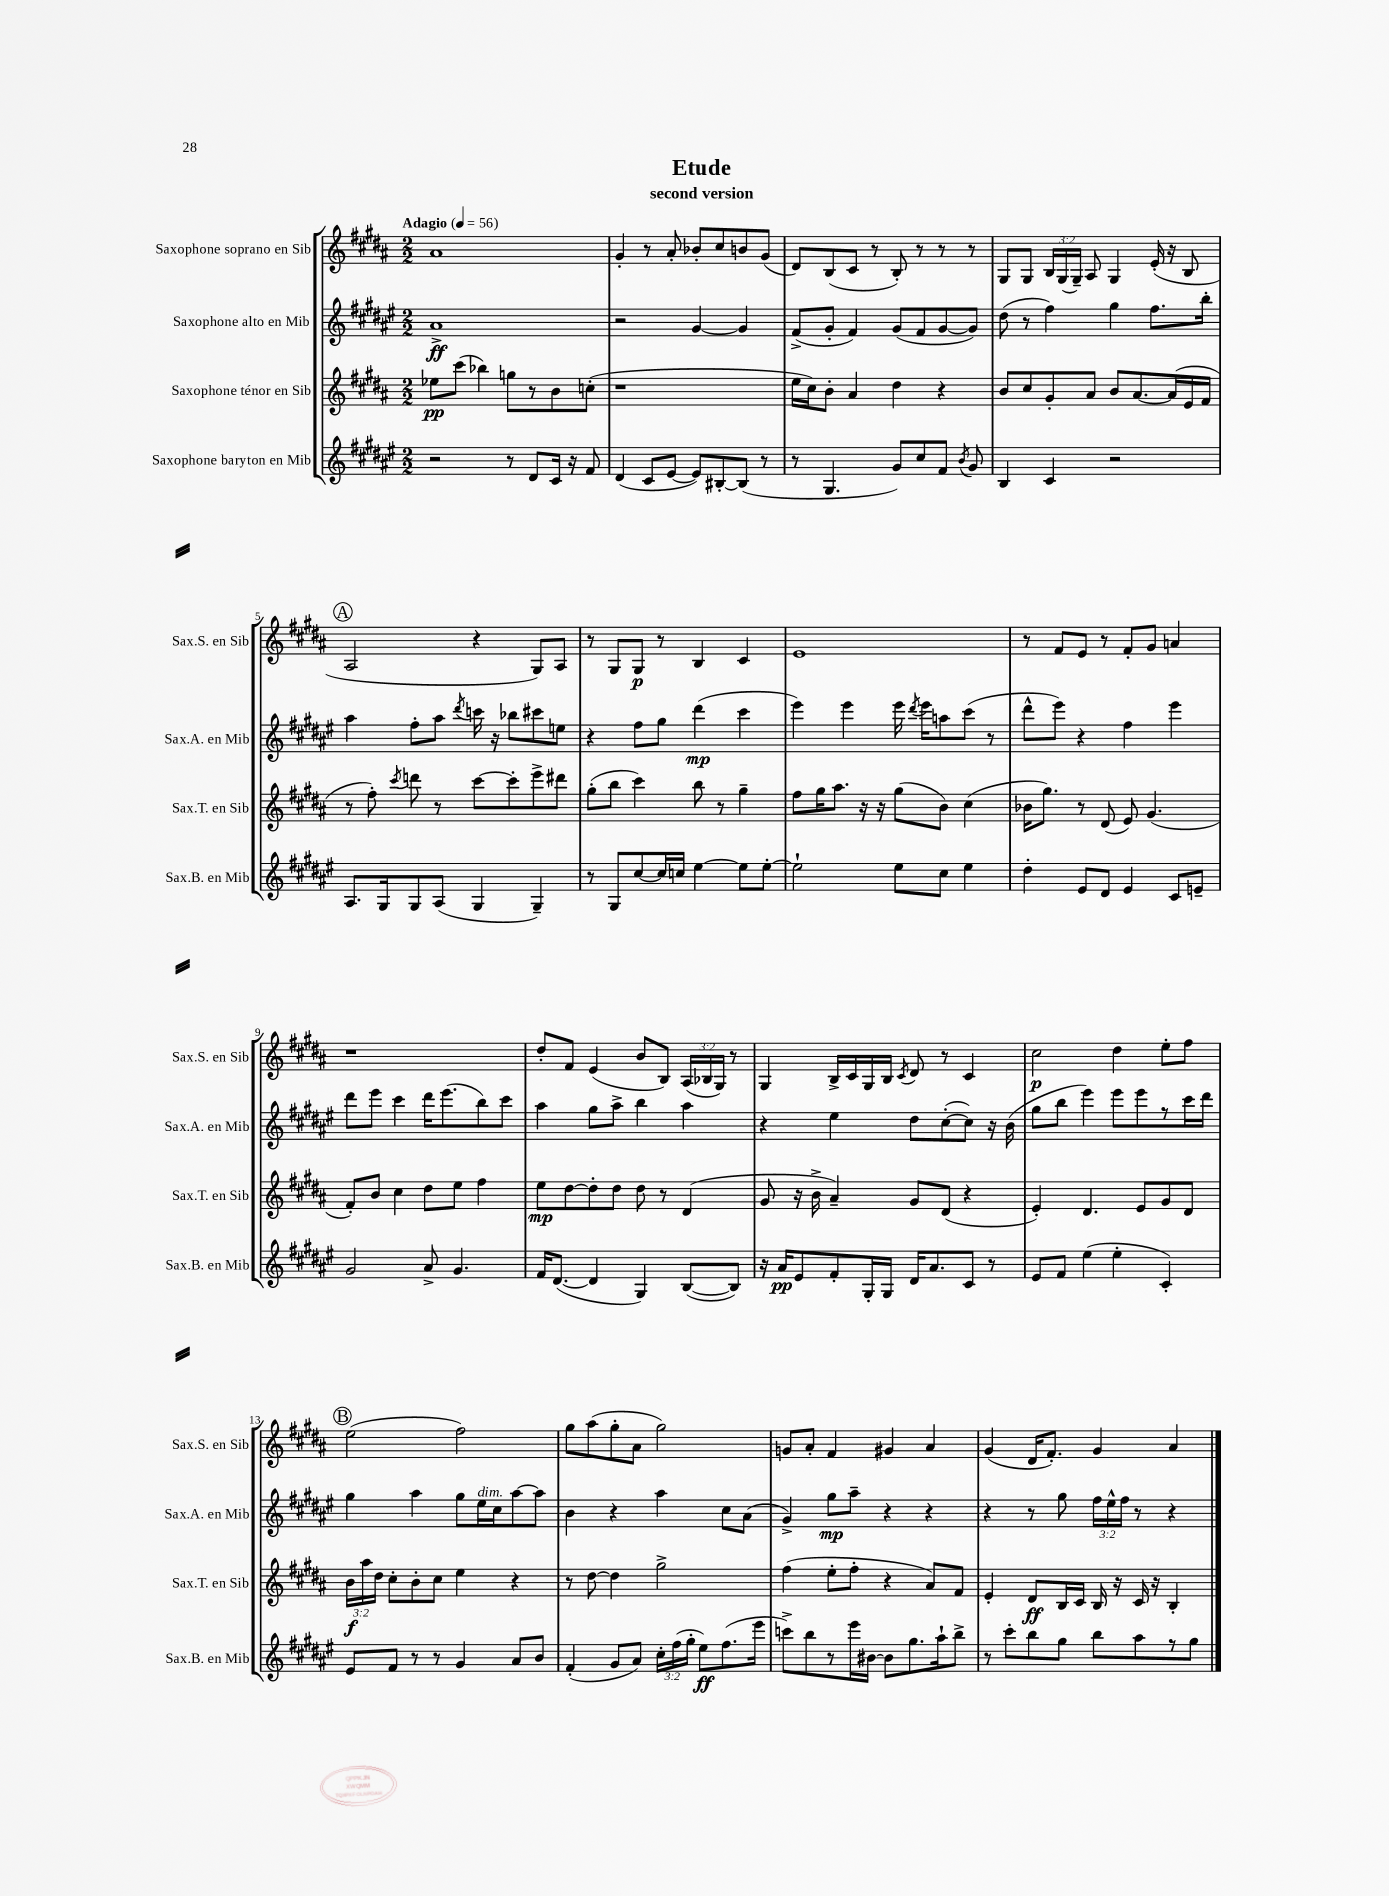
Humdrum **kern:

**kern	**dynam	**kern	**dynam	**kern	**dynam	**kern	**dynam
*part4	*part4	*part3	*part3	*part2	*part2	*part1	*part1
*staff4	*staff4	*staff3	*staff3	*staff2	*staff2	*staff1	*staff1
*I"Saxophone baryton en Mib	*	*I"Saxophone ténor en Sib	*	*I"Saxophone alto en Mib	*	*I"Saxophone soprano en Sib	*
*I'Sax.B. en Mib	*	*I'Sax.T. en Sib	*	*I'Sax.A. en Mib	*	*I'Sax.S. en Sib	*
*clefG2	*	*clefG2	*	*clefG2	*	*clefG2	*
*k[f#c#g#d#a#e#]	*	*k[f#c#g#d#a#]	*	*k[f#c#g#d#a#e#]	*	*k[f#c#g#d#a#]	*
*M2/2	*	*M2/2	*	*M2/2	*	*M2/2	*
*MM56	*	*MM56	*	*MM56	*	*MM56	*
=1	=1	=1	=1	=1	=1	=1	=1
!	!	!	!	!	!	!LO:TX:a:B:t=Adagio	!
2r	.	8ee-X\L	pp	1a#^	ff	1a#	.
.	.	(8ccc#\J	.	.	.	.	.
.	.	4bb-X\)	.	.	.	.	.
8r	.	8ggn\L	.	.	.	.	.
8d#/L	.	8r	.	.	.	.	.
16c#/Jk	.	8b\	.	.	.	.	.
16r	.	.	.	.	.	.	.
8f#/	.	(8ccn'\J	.	.	.	.	.
=2	=2	=2	=2	=2	=2	=2	=2
(4d#/	.	1r	.	2r	.	4g#'/	.
8c#/L	.	.	.	.	.	8r	.
[8e#/J	.	.	.	.	.	8a#'/	.
8e#/L])	.	.	.	[4g#/	.	8b-X'/L	.
[8B#X'/	.	.	.	.	.	8cc#/	.
(8B#/J]	.	.	.	4g#/]	.	8bn/	.
8r	.	.	.	.	.	(8g#/J	.
=3	=3	=3	=3	=3	=3	=3	=3
8r	.	16ee\LL	.	(8f#^/L	.	8d#/L)	.
.	.	16cc#\J)	.	.	.	.	.
4.G#/	.	8b'\J	.	8g#'/J	.	(8B/	.
.	.	4a#/	.	4f#/)	.	8c#/J	.
.	.	.	.	.	.	8r	.
8g#/L)	.	4dd#\	.	(8g#/L	.	8B'/)	.
8cc#/	.	.	.	8f#/	.	8r	.
8f#/J	.	4r	.	[8g#/	.	8r	.
8qb/	.	.	.	.	.	.	.
8g#/	.	.	.	8g#/J])	.	8r	.
=4	=4	=4	=4	=4	=4	=4	=4
4B/	.	8b/L	.	(8dd#\	.	8G#/L	.
.	.	8cc#/	.	8r	.	8G#/J	.
4c#/	.	8g#'/	.	4ff#\)	.	24B/LL	.
.	.	.	.	.	.	(24G#/	.
.	.	.	.	.	.	24G#~/JJ)	.
.	.	8a#/J	.	.	.	8A#/	.
2r	.	8b/L	.	4gg#\	.	4G#/	.
.	.	[8.a#/	.	.	.	.	.
.	.	.	.	8.ff#\L	.	(16e'/	.
.	.	(16a#/L]	.	.	.	16r	.
.	.	16e/	.	.	.	8B/	.
.	.	16f#/JJ	.	16bb'\Jk	.	.	.
!!LO:LB:g=z
!!LO:REH:place=s1:t=A
=5	=5	=5	=5	=5	=5	=5	=5
8.A#/L	.	8r	.	4aa#\	.	2A#/	.
.	.	8ff#'\)	.	.	.	.	.
16G#/k	.	.	.	.	.	.	.
.	.	8qccc#/	.	.	.	.	.
8G#/	.	8dddn\	.	8ff#'\L	.	.	.
(8A#/J	.	8r	.	8aa#\J	.	.	.
.	.	.	.	8qddd#/	.	.	.
4G#/	.	[8ccc#\L	.	16cccn\	.	4r	.
.	.	.	.	16r	.	.	.
.	.	8ccc#'\]	.	8bb-X\L	.	.	.
4G#~/)	.	8eee^\	.	8ccc#X\	.	8G#/L)	.
.	.	8ddd#X\J	.	8een\J	.	8A#/J	.
=6	=6	=6	=6	=6	=6	=6	=6
8r	.	(8gg#'\L	.	4r	.	8r	.
8G#/L	.	8bb\J	.	.	.	8G#/L	.
[8cc#/	.	4ccc#\)	.	8ff#\L	.	8G#/J	p
16cc#/L]	.	.	.	8gg#\J	.	8r	.
16ccn/JJ	.	.	.	.	.	.	.
[4ee#\	.	8bb\	.	(4ddd#\	mp	4B/	.
.	.	8r	.	.	.	.	.
8ee#\L]	.	4gg#~\	.	4ccc#\	.	4c#/	.
[8ee#'\J	.	.	.	.	.	.	.
=7	=7	=7	=7	=7	=7	=7	=7
2ee#`\]	.	8ff#\L	.	4eee#\)	.	1e	.
.	.	16gg#\K	.	.	.	.	.
.	.	8.aa#\J	.	.	.	.	.
.	.	.	.	4eee#\	.	.	.
.	.	16r	.	.	.	.	.
.	.	16r	.	.	.	.	.
8ee#\L	.	(8gg#\L	.	16eee#\	.	.	.
.	.	.	.	8qddd#/	.	.	.
.	.	.	.	16eee#\KL	.	.	.
8cc#\J	.	8b\J)	.	8aan\	.	.	.
4ee#\	.	(4cc#\	.	(8ccc#\J	.	.	.
.	.	.	.	8r	.	.	.
=8	=8	=8	=8	=8	=8	=8	=8
4dd#'\	.	16b-X\KL	.	8ddd#^^\L	.	8r	.
.	.	8.gg#\J)	.	.	.	.	.
.	.	.	.	8eee#\J)	.	8f#/L	.
8e#/L	.	8r	.	4r	.	8e/J	.
8d#/J	.	(8d#/	.	.	.	8r	.
4e#/	.	8e/)	.	4ff#\	.	8f#'/L	.
.	.	(4.g#/	.	.	.	8g#/J	.
8c#/L	.	.	.	4eee#\	.	4an/	.
8en~/J	.	.	.	.	.	.	.
!!LO:LB:g=z
=9	=9	=9	=9	=9	=9	=9	=9
2g#/	.	8f#'/L)	.	8ddd#\L	.	1r	.
.	.	8b/J	.	8eee#\J	.	.	.
.	.	4cc#\	.	4ccc#\	.	.	.
8a#^/	.	8dd#\L	.	16ddd#\KL	.	.	.
.	.	.	.	(8.eee#\	.	.	.
4.g#/	.	8ee\J	.	.	.	.	.
.	.	4ff#\	.	8bb\)	.	.	.
.	.	.	.	8ccc#\J	.	.	.
=10	=10	=10	=10	=10	=10	=10	=10
16f#/KL	.	8ee\L	mp	4aa#\	.	8dd#'/L	.
([8.d#/J	.	.	.	.	.	.	.
.	.	[8dd#\	.	.	.	8f#/J	.
4d#/]	.	8dd#'\]	.	8gg#\L	.	(4e/	.
.	.	8dd#\J	.	8aa#^\J	.	.	.
4G#/)	.	8dd#\	.	4bb\	.	8b/L	.
.	.	8r	.	.	.	8B/J)	.
([8B/L	.	(4d#/	.	4aa#\	.	(24A#/LL	.
.	.	.	.	.	.	24B-X/	.
.	.	.	.	.	.	24G#/JJ)	.
8B/J])	.	.	.	.	.	8r	.
=11	=11	=11	=11	=11	=11	=11	=11
16r	.	8g#/	.	4r	.	4G#/	.
16a#/KL	pp	.	.	.	.	.	.
8e#/	.	16r	.	.	.	.	.
.	.	16b^\	.	.	.	.	.
8f#'/	.	4a#~/)	.	4ee#\	.	16B^/LL	.
.	.	.	.	.	.	16c#/	.
16G#'/L	.	.	.	.	.	16G#/	.
16G#/JJ	.	.	.	.	.	16B/JJ	.
.	.	.	.	.	.	8qc#/	.
16d#/KL	.	8g#/L	.	8dd#\L	.	8d#/	.
8.a#/	.	.	.	.	.	.	.
.	.	(8d#/J	.	([8cc#'\	.	8r	.
8c#/J	.	4r	.	8cc#\J])	.	4c#/	.
8r	.	.	.	16r	.	.	.
.	.	.	.	(16b\	.	.	.
=12	=12	=12	=12	=12	=12	=12	=12
8e#/L	.	4e'/)	.	8gg#\L	.	2cc#\	p
8f#/J	.	.	.	8bb\J	.	.	.
(4ee#\	.	4.d#/	.	4eee#\)	.	.	.
4ee#'\	.	.	.	8eee#\L	.	4dd#\	.
.	.	8e/L	.	8eee#\	.	.	.
4c#'/)	.	8g#/	.	8r	.	8ee'\L	.
.	.	8d#/J	.	16ccc#\L	.	8ff#\J	.
.	.	.	.	16ddd#\JJ	.	.	.
!!LO:LB:g=z
!!LO:REH:place=s1:t=B
=13	=13	=13	=13	=13	=13	=13	=13
8e#/L	.	24b\LL	f	4gg#\	.	(2ee\	.
.	.	24aa#\	.	.	.	.	.
.	.	24dd#\JJ	.	.	.	.	.
8f#/J	.	8cc#'\L	.	.	.	.	.
8r	.	8b'\	.	4aa#\	.	.	.
8r	.	8cc#\J	.	.	.	.	.
4g#/	.	4ee\	.	8gg#\L	.	2ff#\)	.
!	!	!	!	!LO:TX:a:i:t=dim.	!	!	!
.	.	.	.	16ee#\L	.	.	.
.	.	.	.	16cc#\J	.	.	.
8a#/L	.	4r	.	[8aa#\	.	.	.
8b/J	.	.	.	8aa#\J]	.	.	.
=14	=14	=14	=14	=14	=14	=14	=14
(4f#'/	.	8r	.	4b\	.	8gg#\L	.
.	.	[8dd#\	.	.	.	(8aa#\	.
8g#/L	.	4dd#\]	.	4r	.	8gg#'\	.
8a#/J)	.	.	.	.	.	8a#\J	.
24cc#'\LL	.	2gg#^\	.	4aa#\	.	2gg#\)	.
(24ff#\	.	.	.	.	.	.	.
24gg#'\JJ	.	.	.	.	.	.	.
8ee#\L)	ff	.	.	.	.	.	.
(8.ff#\	.	.	.	8cc#\L	.	.	.
.	.	.	.	(8a#\J	.	.	.
16eee#\Jk	.	.	.	.	.	.	.
=15	=15	=15	=15	=15	=15	=15	=15
8cccn^\L)	.	(4ff#\	.	4g#^/)	.	8gn/L	.
8bb\	.	.	.	.	.	8a#'/J	.
8r	.	8ee'\L	.	8gg#\L	mp	4f#/	.
16eee#\L	.	8ff#'\J	.	8aa#~\J	.	.	.
[16b#X\JJ	.	.	.	.	.	.	.
8b#\L]	.	4r	.	4r	.	4g#X/	.
8.gg#\	.	.	.	.	.	.	.
.	.	8a#/L)	.	4r	.	4a#/	.
16aa#`\k	.	.	.	.	.	.	.
8bb^\J	.	8f#/J	.	.	.	.	.
=16	=16	=16	=16	=16	=16	=16	=16
8r	.	4e'/	.	4r	.	(4g#/	.
8ccc#'\L	.	.	.	.	.	.	.
8bb\	.	8d#/L	ff	8r	.	16d#/KL	.
.	.	.	.	.	.	8.f#'/J)	.
8gg#\J	.	16B/L	.	8gg#\	.	.	.
.	.	16c#/JJ	.	.	.	.	.
8bb\L	.	16B/	.	24ff#\LL	.	4g#/	.
.	.	.	.	24ee#^^\	.	.	.
.	.	16r	.	.	.	.	.
.	.	.	.	24ff#\JJ	.	.	.
8aa#\	.	16c#/	.	8r	.	.	.
.	.	16r	.	.	.	.	.
8r	.	4B'/	.	4r	.	4a#/	.
8gg#\J	.	.	.	.	.	.	.
==	==	==	==	==	==	==	==
*-	*-	*-	*-	*-	*-	*-	*-
